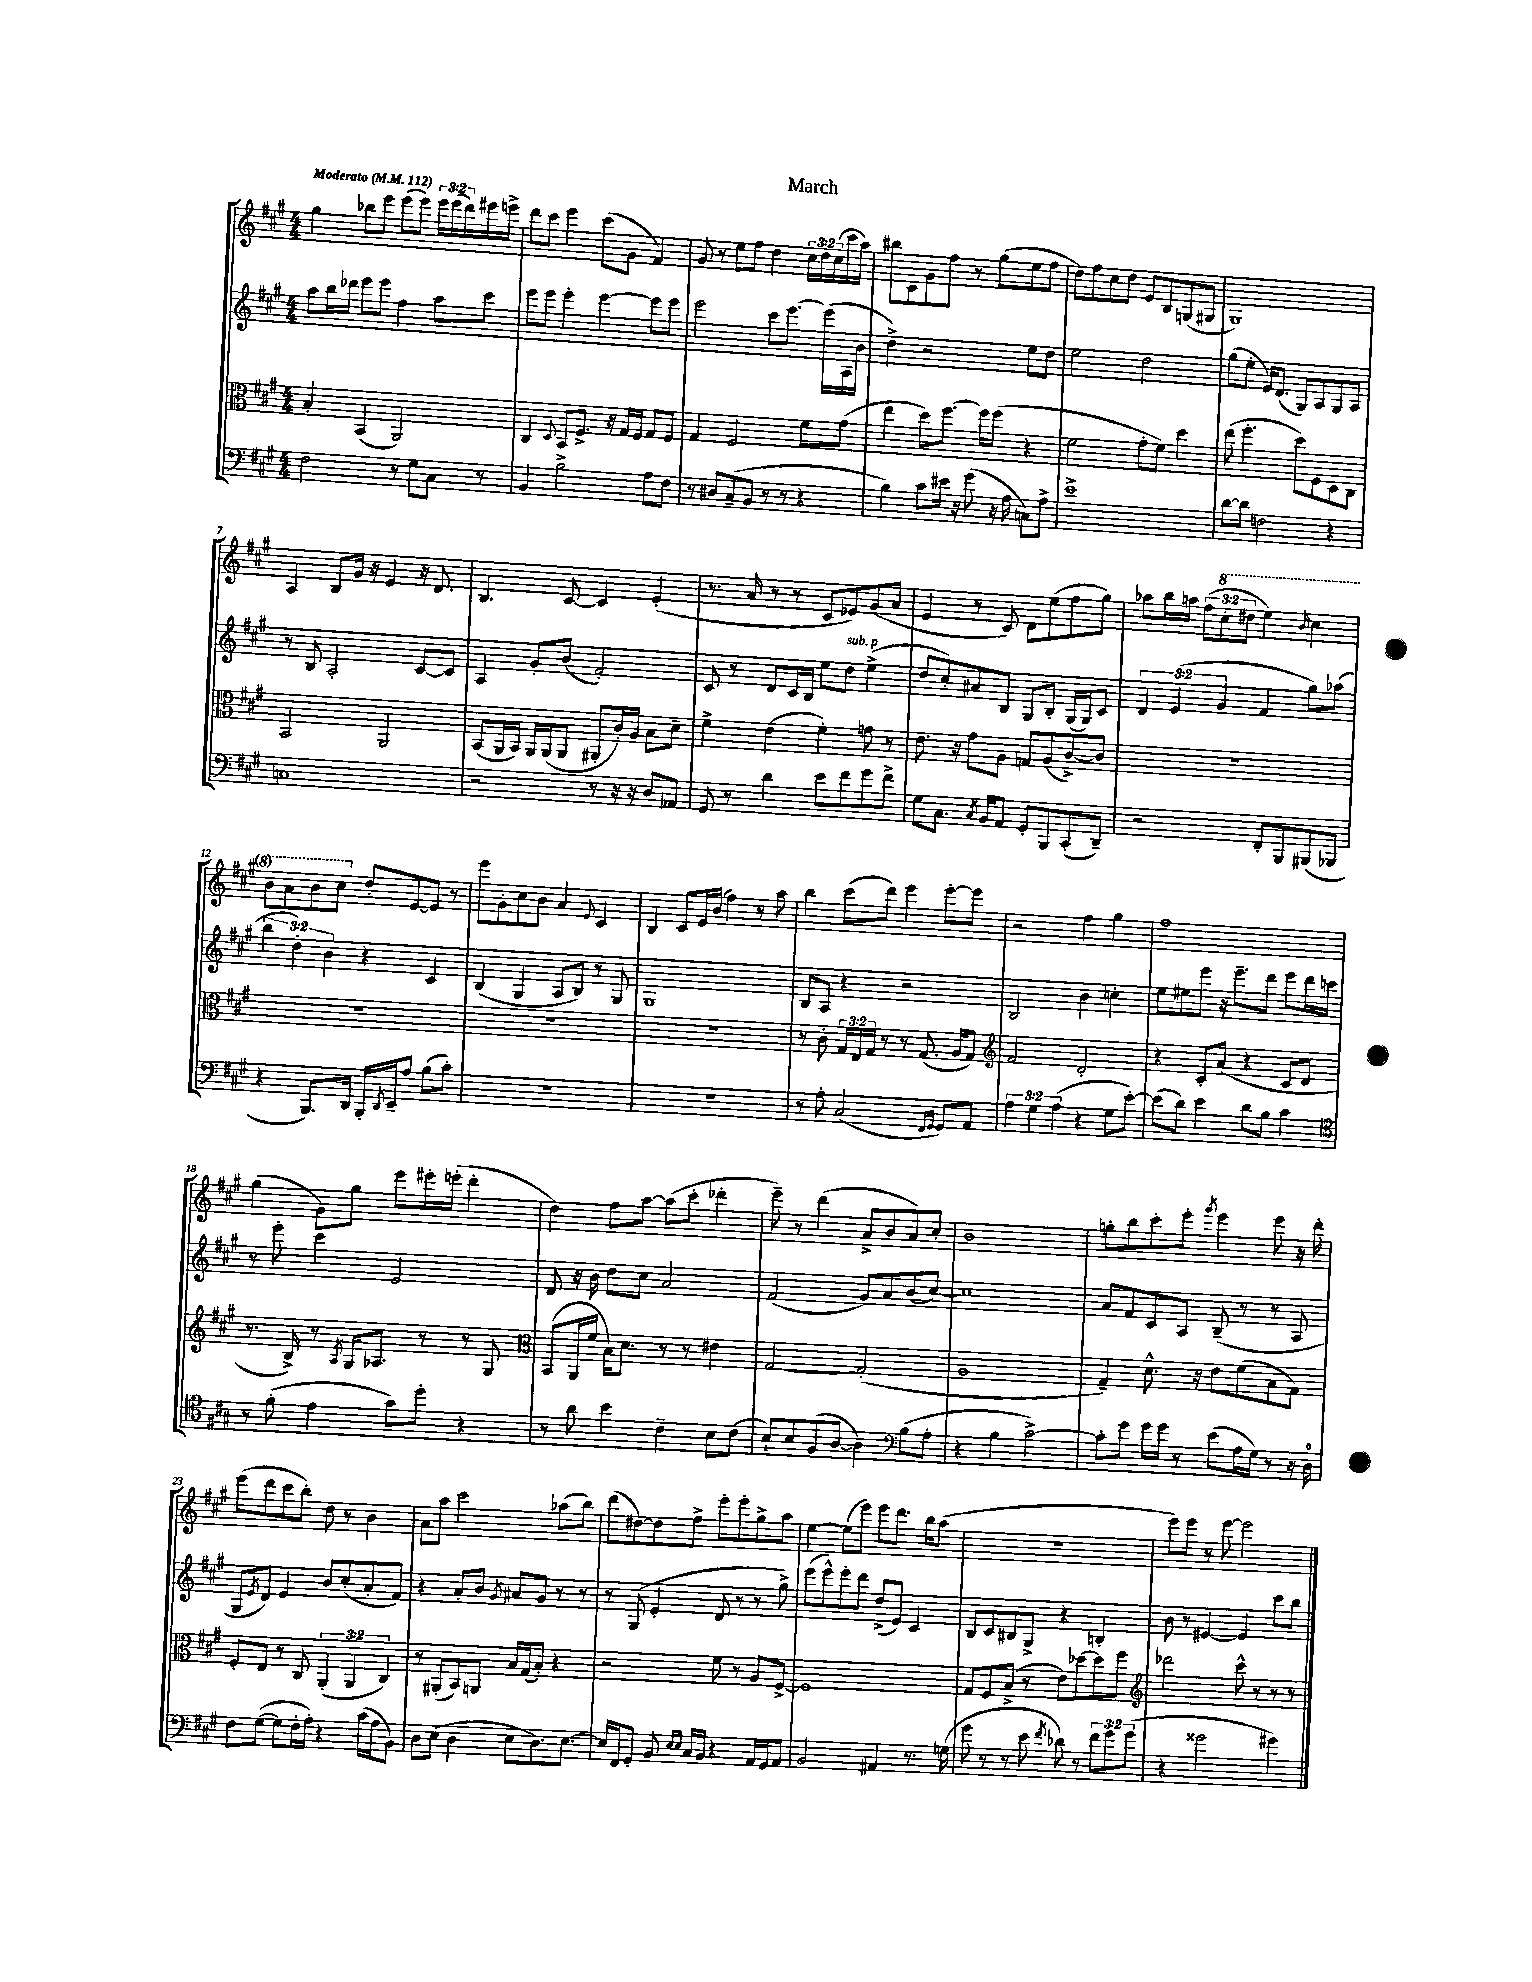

**kern	**kern	**kern	**kern
*part4	*part3	*part2	*part1
*staff4	*staff3	*staff2	*staff1
*clefF4	*clefC3	*clefG2	*clefG2
*k[f#c#g#]	*k[f#c#g#]	*k[f#c#g#]	*k[f#c#g#]
*M4/4	*M4/4	*M4/4	*M4/4
*MM112	*MM112	*MM112	*MM112
=1	=1	=1	=1
!	!	!	!LO:TX:a:B:t=Moderato
2F#\	4B'/	8aa\L	4gg#\
.	.	16bb\L	.
.	.	16ddd-X\JJ	.
.	(4BB/	8eee\L	8bb-X\L
.	.	8eee\J	8eee\J
8r	2AA/)	4ff#\	(8eee\L
8G#\L	.	.	8eee\J)
8C#\J	.	8aa\L	24eee\LL
.	.	.	(24eee\
.	.	.	24ddd\)
8r	.	8ccc#\J	16eee#X\
.	.	.	16eeen^\JJ
=2	=2	=2	=2
4BB/	4C#/	8eee\L	8ddd\L
.	.	8eee\J	8ccc#\J
.	8qqD/	.	.
2B^\	8BB/L	4eee'\	4eee\
.	8.F#^/J	.	.
.	.	[4eee\	(8ccc#\L
.	16r	.	.
.	16G#/LL	.	8g#\J
.	16F#/JJ	.	.
8A\L	8G#/L	8eee\L]	4f#/)
8F#\J	8F#/J	8eee\J	.
=3	=3	=3	=3
8r	4G#/	2eee\	8g#/
8D#X/L	.	.	8r
(8C#~/	2F#/	.	8ee\L
8BB/J	.	.	8ff#\J
8r	.	8ccc#\L	4dd\
8r	.	[8.eee\J	.
4r	8f#\L	.	24cc#\LL
.	.	.	24dd\
.	.	(16eee\LL]	.
.	.	.	(24cc#\
.	(8g#\J	16A\	16ccc#\
.	.	16b\JJ	16aa\JJ)
=4	=4	=4	=4
4B\)	4ee\	4dd^\)	8bb#X\L
.	.	.	8c#\
8c#\L	8dd\L)	2r	8g#\
16e#X\Jk	[8.ff#\J	.	8ff#\J
16r	.	.	.
(8g#\	.	.	8r
.	16ff#\KL]	.	.
16r	(8ff#\J	.	(8gg#\L
16A\	.	.	.
8Cn\L)	4r	8ee\L	8ee\
8A^\J	.	8dd\J	8ff#\J
=5	=5	=5	=5
1e^	2f#\	2ee\	8dd\L)
.	.	.	8ff#\
.	.	.	8cc#\
.	.	.	8dd\J
.	8g#'\L	2dd\	8e/L
.	8f#\J)	.	8B/
.	4dd\	.	(8Gn/
.	.	.	8G#X/J
=6	=6	=6	=6
[8d\L	(8ee\	(8gg#\L	1G#)
8d\J]	4.ff#'\	8ee'\J	.
2Fn\	.	16e/KL)	.
.	.	(8.d/J	.
.	8dd\L)	8G#/L)	.
.	8F#\	8A/	.
4r	8D\	8G#/	.
.	8C#\J	8A/J	.
!!LO:LB:g=z
=7	=7	=7	=7
1Cn	2BB/	8r	4A/
.	.	8B/	.
.	.	2A'/	8B/L
.	.	.	16g#/Jk
.	.	.	16r
.	2AA/	.	4e/
.	.	[8c#/L	16r
.	.	.	8.d/
.	.	8c#/J]	.
=8	=8	=8	=8
2r	(8BB/L	4A/	4.B/
.	16AA/L	.	.
.	16BB/JJ)	.	.
.	16AA/LL	8g#'/L	.
.	(16AA/J	.	.
.	8AA/J	(8b/J	[8c#/
8r	8AA#X'/L	2f#'/)	4c#/]
16r	16c#'/L)	.	.
16r	16A/JJ	.	.
8D/L	8B\L	.	(4e'/
8AA-X/J	8d~\J	.	.
=9	=9	=9	=9
8GG#/	4f#^\	8c#/	8.r
8r	.	8r	.
.	.	.	16a/
4d\	(4e\	8d/L	8r
.	.	16c#/L	8r
.	.	16B/JJ	.
8e\L	4f#'\)	8ee\L	8c#/L
!	!	!LO:TX:a:i:t=sub. p	!
8f#\	.	8dd\J	8e-X/)
8g#\	8gn\	(4ee^\	(8g#/
8f#^\J	8r	.	8a/J
=10	=10	=10	=10
8G#\L	8.e\	8dd/L	4e/
8.C#\J	.	8cc#'/)	.
.	16r	.	.
.	8g#\L	8a#X/	8r
8qC#/	.	.	.
16BB/KL	.	.	.
8AA/J	8A\J	8B/J	8c#/)
8GG#'/L	8Gn/L	8G#/L	8d\L
8BBB/	(8A/	8B'/J	(8ee\
(8CC#'/	[8c#^/)	(16G#/LL	8ff#\
.	.	16G#/J)	.
8DD~/J)	8c#/J]	8c#/J	8gg#\J)
=11	=11	=11	=11
2r	1r	6d/	8aa-X\L
.	.	.	16bb\L
.	.	(6e/	.
.	.	.	16aan\JJ
.	.	.	(12ff#\L
*	*	*	*8va
.	.	6g#/	12ccc#'\
.	.	.	12ddd#X\J
8FF#'/L	.	4f#/	4eee\)
8BBB/	.	.	.
.	.	.	16qqbb/
(8BBB#X/	.	8gg#\L)	4ccc#\
8BBB-X/J	.	(8aa-X\J	.
!!LO:LB:g=z
=12	=12	=12	=12
4r	1r	6bb\	8bb\L
.	.	.	8aa\
.	.	6dd'\)	.
8.BBB/L)	.	.	8bb\
.	.	6b\	.
.	.	.	8ccc#\J
16DD/Jk	.	.	.
*	*	*	*X8va
16BBB'/LL	.	4r	8dd'/L
8qDD/	.	.	.
16EE~/J	.	.	.
8A/J	.	.	[8e/
(8B\L	.	4c#/	8e/J]
8c#'\J)	.	.	8r
=13	=13	=13	=13
1r	1r	(4B/	8eee\L
.	.	.	8g#'\
.	.	4G#/	8cc#\
.	.	.	8b\J
.	.	8A/L	4a/
.	.	8B/J)	.
.	.	.	8qqe/
.	.	8r	4c#/
.	.	8G#/	.
=14	=14	=14	=14
1r	1r	1G#	4B/
.	.	.	8c#/L
.	.	.	16e/L
.	.	.	(16b/JJ
.	.	.	4ff#\)
.	.	.	8r
.	.	.	8aa\
=15	=15	=15	=15
8r	8r	8B/L	4bb\
8A'\	8c#'\	8A/J	.
(2C#/	24G#/LL	4r	(8ccc#\L
.	24E/	.	.
.	24G#/JJ	.	.
.	8r	.	8ddd\J)
.	8r	2r	4eee\
.	(8.G#/	.	.
16qqFF#/LL	.	.	.
16qqGG#/JJ	.	.	.
8GG#/L)	.	.	[8eee'\L
.	16A/KL	.	.
8AA/J	8G#/J)	.	8eee\J]
=16	=16	=16	=16
*	*clefG2	*	*
6A\	2f#/	2B/	2r
6G#\	.	.	.
(6A\	.	.	.
4r	2d'/	4b\	4ff#\
8G#\L	.	4ccn'\	4gg#\
[8e'\J)	.	.	.
=17	=17	=17	=17
(8e\L]	4r	8ee\L	1ff#
8d\J)	.	8ee#X\	.
4e\	8c#'/L	8eee\J	.
.	(8a/J	16r	.
.	.	8.eee~\L	.
8d\L	4r	.	.
8B\J	.	8ddd\J	.
4c#\	8c#/L	8eee\L	.
.	8d/J	16ddd\L	.
.	.	16cccn\JJ	.
!!LO:LB:g=z
=18	=18	=18	=18
*clefC4	*	*	*
8r	8.r	8r	(4gg#\
(8f#'\	.	8eee'\	.
.	16B^/)	.	.
4e\	8r	4ccc#\	8g#\L)
.	8qA/	.	.
.	16G#/KL	.	8gg#\J
.	8.A-X/J	.	.
8g#\L)	.	2e/	8eee\L
8dd'\J	8r	.	16eee#X'\L
.	.	.	(16eeen'\JJ
4r	8r	.	4ddd'\
.	8G#/	.	.
=19	=19	=19	=19
*	*clefC3	*	*
8r	(8BB/L	8d/	4dd\)
8a\	16AA/L	16r	.
.	16f#/JJ	16b\	.
4b\	16B\KL)	8dd\L	8ff#\L
.	8.d\J	.	.
.	.	8cc#\J	[8aa\J
4c#~\	8r	2a/	(8aa\L]
.	8r	.	8ccc#'\J
8B\L	4e#X\	.	4ddd-X'\
(8c#\J	.	.	.
=20	=20	=20	=20
8B`/L)	[2G#/	(2f#/	8eee~\)
8B/	.	.	8r
(8F#/	.	.	(4ddd\
[8A/J	.	.	.
4A\])	(2G#'/]	8g#/L)	8a^/L
.	.	8a/	8b/
*clefF4	*	*	*
(8B\L	.	(8b/	8a/)
8A'\J	.	[8cc#/J)	8cc#'/J
=21	=21	=21	=21
4r	1A	1cc#]	1b
4B\	.	.	.
[2c#^\)	.	.	.
=22	=22	=22	=22
8c#'\L]	4G#~/)	8a/L	8ggn'\L
8g#\J	.	8f#/	8bb\
16g#\LL	8.d^^\	8c#/	8ccc#'\
16g#\JJ	.	.	.
8r	.	8A/J	8eee'\J
.	16r	.	.
.	.	.	8qggg#/
(8e\L	8e\L	(8B~/	4eee\
16A\L	(8f#\	8r	.
16G#\JJ)	.	.	.
8r	8B\	8r	8eee\
16r	8G#\J)	8A/	16r
16D\	.	.	16ddd'\
!!LO:LB:g=z
=23	=23	=23	=23
8F#\L	8F#'/L	8G#/L	(8eee\L
.	.	8qe/	.
([8G#\J	8E/J	8d/J)	8ddd\
8G#\L]	8r	4e/	8ccc#\
16F#'\L	8C#/	.	8bb'\J)
16A'\JJ)	.	.	.
4r	(6AA'/	8b/L	8dd\
.	.	(8cc#'/	8r
.	6AA/	.	.
(16c#\LL	.	8a'/	4b\
16A\J	.	.	.
.	6C#/)	.	.
8BB\J)	.	8f#/J)	.
=24	=24	=24	=24
8D\L	8r	4r	8a\L
(8E\J	(8AA#X'/L	.	8aa\J
4D\	8BB/)	8a'/L	2ccc#\
.	8AAn/J	8b/J	.
.	.	8qg#/	.
8E\L	16B/LL	8a#X/L	.
.	(16G#/J	.	.
8.D\)	8B'/J)	8g#/J	.
.	4r	8r	(8aa-X\L
[8.E\J	.	.	.
.	.	8r	8bb\J)
=25	=25	=25	=25
16E/LL]	2r	8r	(8ddd\L
16FF#/J	.	.	.
8GG#'/J	.	(8G#/	[8dd#X\)
8BB/	.	4e'/	8dd#\]
16qqE/LL	.	.	.
16qqE/JJ	.	.	.
16C#/LL	.	.	8ff#^\J
16BB/JJ	.	.	.
4r	8f#\	8d/	8eee'\L
.	8r	8r	8eee'\
16AA/LL	8A/L	8r	8gg#^\
16GG#/J	.	.	.
8AA/J	[8F#^/J	8gg#^\)	8aa\J
=26	=26	=26	=26
2BB/	1F#]	(8eee\L	[4ee\
.	.	8eee^^\)	.
.	.	8eee'\	(8ee\L]
.	.	8ddd\J	8eee\J)
4AA#X/	.	(8dd^/L	8eee\L
.	.	8e/J)	8.ddd\J
8.r	.	4c#/	.
.	.	.	16bb\KL
.	.	.	(8aa\J
(16Gn\	.	.	.
=27	=27	=27	=27
8g#\	8G#/L	8B/L	1r
8r	8F#/	8c#/	.
8r	(8B^/J	8B#X/	.
8e\	8r	8G#^/J	.
8qf#/	.	.	.
8d-X\)	8e\L)	4r	.
8r	[8dd-X\	.	.
12f#\L	8dd-\]	4Bn'/	.
12g#\	.	.	.
.	8ff#\J	.	.
(12g#\J	.	.	.
=28	=28	=28	=28
*	*clefG2	*	*
4r	2ddd-X\	8b\	8eee\L)
.	.	8r	8eee\J
2g##X\	.	[4e#X/	8r
.	.	.	[8eee\
.	8ccc#^^\	4e#/]	2eee\]
.	8r	.	.
4g#X\)	8r	8ccc#\L	.
.	8r	8bb\J	.
==	==	==	==
*-	*-	*-	*-
